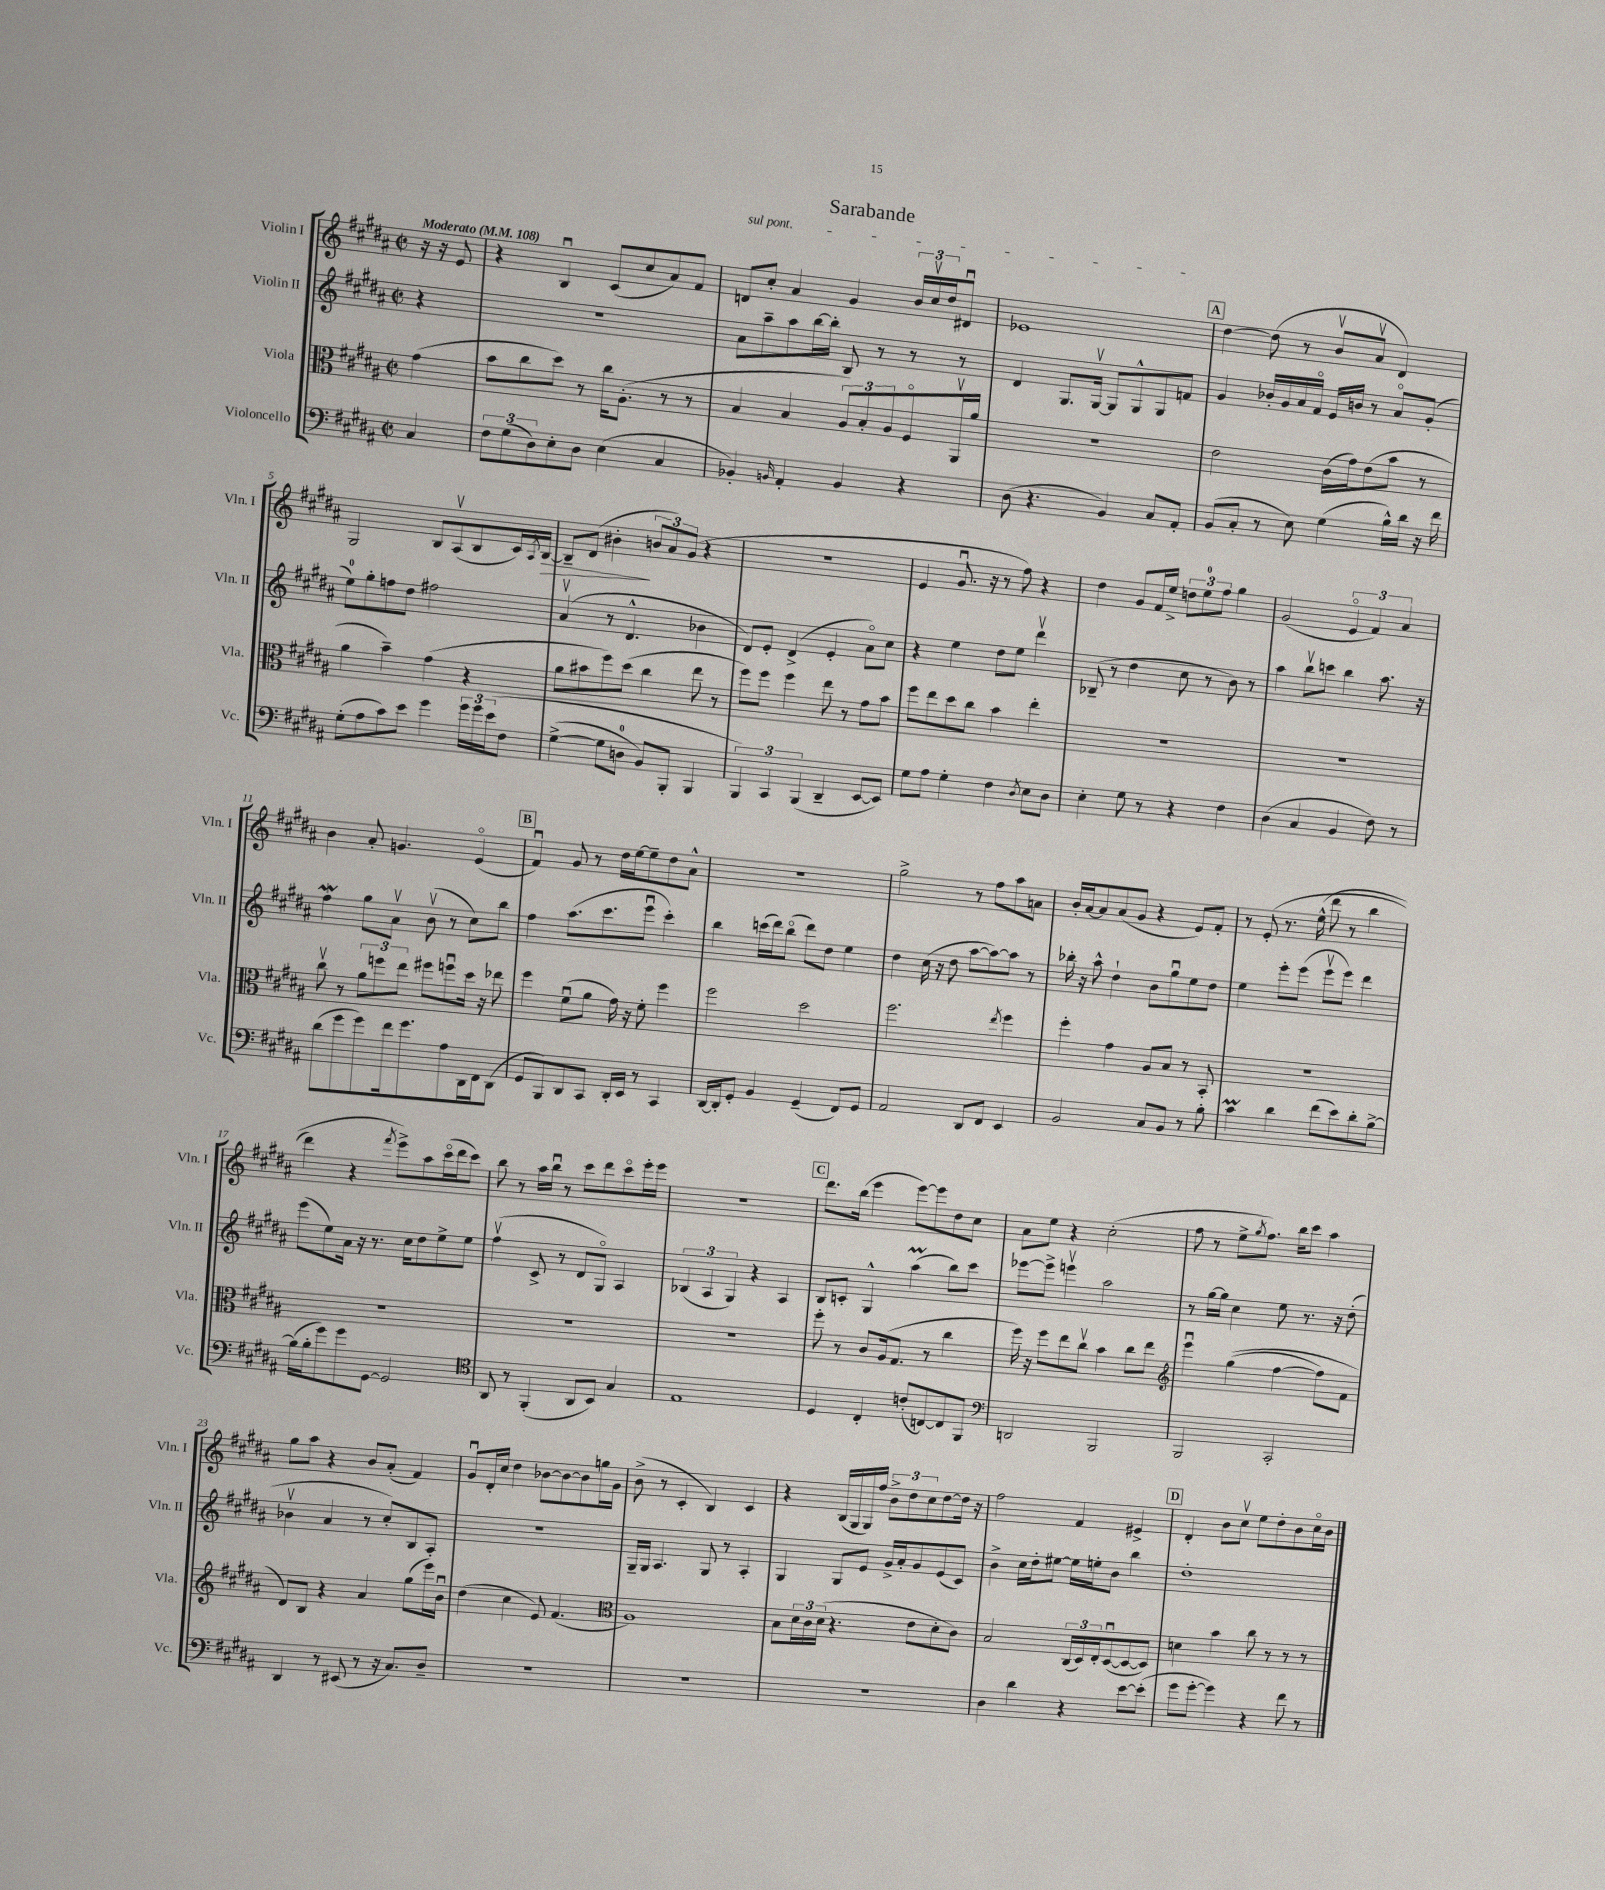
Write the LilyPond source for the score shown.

\header { title = "Sarabande" }
<<
\new StaffGroup <<
\new Staff = "s0" \with { instrumentName = "Violin I" shortInstrumentName = "Vln. I" } {
    \clef treble \key b \major \defaultTimeSignature \time 2/2 \partial 4 \tempo "Moderato" 4 = 108
    r16 r16 e'8 |
    r4 b4\downbow cis'8( cis''8 ais'8) fis'8 |
    \once \override TextSpanner.bound-details.left.text = \markup { \italic "sul pont." } d'8\startTextSpan cis''8-. ais'4 gis'4 \tuplet 3/2 { b'16 cis''16\upbow dis''16 } dis'8\downbow |
    ees'1\stopTextSpan |
    \mark \markup { \box "A" } dis''4~ dis''8( r8 b'8\upbow ais'8\upbow dis'4) |
    gis2 b8 ais8\upbow( b8 cis'16) \acciaccatura { ais8 } b16~\> |
    b8-- dis'8( bis'4-.\! \tuplet 3/2 { b'8 ais'8) gis'8( } r4 |
    R1 |
    e'4 gis'8.\downbow r16 r8 fis''8) r4 |
    dis''4 gis'8 fis'16 e''16-> \tuplet 3/2 { d''8 e''8-0 fis''8 } gis''4 |
    gis'2( \tuplet 3/2 { e'4\flageolet fis'4) ais'4 } |
    b'4 ais'8-. g'4. e'4\flageolet( |
    \mark \markup { \box "B" } fis'4\downbow) gis'8 r8 dis''16 e''16~ e''8-- dis''8 ais'8-^ |
    R1 |
    gis''2-> r8 fis''8 ais''8 a'8 |
    b'16-. ais'16~ ais'8 ais'8( gis'8 r4 e'8) fis'8-. |
    r8 e'8-.\( r8. e''16-^( dis'''8 r8 b''4 |
    dis'''4) r4 \acciaccatura { fis'''8 } e'''8->\) ais''8 cis'''16\flageolet( dis'''16 cis'''8) |
    b''8 r8 ais''16 b''16\downbow r8 cis'''8 dis'''8 cis'''8\flageolet e'''16-. e'''16 |
    r1 |
    \mark \markup { \box "C" } dis'''8. b''16( e'''4 e'''8~) e'''8 dis''8 cis''8 |
    ais'8 e''8 r4 cis''2-.( |
    fis''8 r8 e''8-> \acciaccatura { gis''8 } fis''8.) b''16 cis'''8 ais''4 |
    gis''8 ais''8 r4 b'8 ais'8-.( fis'4) |
    gis'8\downbow dis'16-. cis''16 dis''4 bes'8~ bes'8~ bes'8 g''16 gis'16 |
    b'8->( r8 cis'4-. b4) cis'4 |
    r4 b16( gis16 gis16) fis''16 \tuplet 3/2 { b'8-> dis''8 cis''8 } dis''8~ dis''16 r16 |
    fis''2 fis'4 eis'4-> |
    \mark \markup { \box "D" } dis'4-. b'8 cis''8\upbow e''8 dis''8-. b'8 cis''16\flageolet b'16 \bar "|." |
}
\new Staff = "s1" \with { instrumentName = "Violin II" shortInstrumentName = "Vln. II" } {
    \clef treble \key b \major \defaultTimeSignature \time 2/2 \partial 4
    r4 |
    R1 |
    ais'8 ais''8-- ais''8 b''16~ b''16-. b8 r8 r8 r8 |
    dis'4 gis8. gis16~\upbow gis8 gis8-^ gis8 f'8 |
    \mark \markup { \box "A" } gis'4 bes'16-. gis'16 ais'16 fis'16\flageolet e'16 b'16 r8 ais'8\flageolet gis'8-.( |
    e''8-0) gis''8-. f''8 dis''8 fis''2 |
    ais'4\upbow( r8 dis'4.-^ bes'4 |
    dis'8) e'8-. dis'4->( e'4-. ais'8\flageolet) cis''8 |
    r4 e''4 dis''8 e''8 dis'''4\upbow |
    bes8--( r8 dis''4 cis''8 r8 b'8) r8 |
    ais''4 b''8\upbow c'''8 b''4 ais''8. r16 |
    fis''4\mordent gis''8 ais'8\upbow b'8\upbow( r8 cis''8) b''8 |
    \mark \markup { \box "B" } fis''4 ais''8.( cis'''8. e'''8\downbow cis'''4-.) |
    b''4 c'''16( dis'''16) b''8\flageolet( dis'''8) dis''8 e''4 |
    dis''4 cis''16( r16 dis''8 ais''8~ ais''8~) ais''8 r8 |
    bes''16-. r16 ais''8-^ dis''4-! b'8 gis''8\downbow e''8 dis''8 |
    e''4 e'''8-. e'''8( e'''8\upbow e'''8) dis'''4 |
    e'''8( e''8) ais'16 r16 r8. cis''16 dis''8 e''8-> e''8 |
    fis''4\upbow( cis'8-> r8 dis'8 gis8\flageolet) ais4 |
    \tuplet 3/2 { bes4( ais4 gis4) } r4 ais4 |
    \mark \markup { \box "C" } b8 c'8-. gis4-^ ais''4\prall( b''8) cis'''8 |
    ees'''8~ ees'''8-> e'''4\upbow ais''2 |
    r8 gis''16~ gis''16 cis''4 e''8 r8. r16 dis''8-.( |
    bes'4\upbow ais'4 r8 cis''8-.) b8 ais8-. |
    r1 |
    gis16-- gis16 ais4. gis8 r8 ais4-. |
    gis4 gis8 e'8 gis'16-> ais'16-. gis'8 e'8( cis'8) |
    b'4-> cis''16 dis''16-. eis''8~ eis''16 e''16-. b'8 b''4 |
    \mark \markup { \box "D" } dis''1-. \bar "|." |
}
\new Staff = "s2" \with { instrumentName = "Viola" shortInstrumentName = "Vla." } {
    \clef alto \key b \major \defaultTimeSignature \time 2/2 \partial 4
    gis'4( |
    b'8 cis''8 dis''8) r8 cis''16 ais8.-.( r8 r8 |
    b4 b4 \tuplet 3/2 { ais8) b8-. ais8 } fis8\flageolet ais,16\upbow ais'16 |
    R1 |
    \mark \markup { \box "A" } e'2 cis'16( gis'16) e'8( b'8 r8 |
    ais'4 b'4--) gis'4( r4 |
    ais'8 bis'8 fis''8) dis''8( cis''4 e''8 r8 |
    fis''8) fis''8 fis''4 e''8 r8 gis'8 b'8 |
    fis''8 e''8 dis''8 cis''8 b'4 e''4-. |
    R1 |
    R1 |
    cis''8\upbow r8 \tuplet 3/2 { ais'8 f''8 e''8 } fis''8 f''8\downbow dis''16 r16 ees''8 |
    \mark \markup { \box "B" } fis''4 fis'8\downbow( ais'8 gis'16) r16 fis'8-. fis''4 |
    fis''2 dis''2 |
    fis''2. \acciaccatura { e''8 } fis''4 |
    fis''4-. gis'4 ais8 b8 r8 b,8-. |
    R1 |
    R1 |
    R1 |
    R1 |
    \mark \markup { \box "C" } fis''8-. r8 cis'8 ais16( gis8. r8 cis''4 |
    fis''16) r16 fis''8 e''8 cis''8\upbow b'4 cis''8 e''8 |
    \clef treble e'''4\downbow gis''4(\( fis''4~ fis''8) fis'8 |
    dis'8\) b8 r4 ais'4 gis''8( e'''16) b'16\downbow |
    dis''4( cis''4 e'8) fis'4.( |
    \clef alto ais1) |
    b8 \tuplet 3/2 { dis'16 cis'16 dis'16( } r4. e'8 dis'8-. cis'8) |
    b2 \tuplet 3/2 { cis16( dis16) e16-. } dis8~\downbow( dis8~ dis8) |
    \mark \markup { \box "D" } d'4 b'4 cis''8 r8 r8 r8 \bar "|." |
}
\new Staff = "s3" \with { instrumentName = "Violoncello" shortInstrumentName = "Vc." } {
    \clef bass \key b \major \defaultTimeSignature \time 2/2 \partial 4
    cis4 |
    \tuplet 3/2 { fis8 gis8( dis8) } e8-. dis8 e4( cis4 |
    bes,4-.) \grace { b,16 } ais,4-. b,4 r4 |
    dis8( r4. b,4) cis8 ais,8-. |
    \mark \markup { \box "A" } b,8( cis8-. r8 e8) gis4( b16-^) dis'16 r16 fis'16 |
    gis8-.( ais8 cis'8) e'8 gis'4 \tuplet 3/2 { gis'16 gis'16 e'16\( } fis8 |
    gis4~->( gis8 d8-0 b,8) b,,8-. b,,4 |
    \tuplet 3/2 { b,,4\) cis,4 b,,4( } dis,4-- e,8~ e,8) |
    gis8 ais8 gis4-. fis4 \acciaccatura { dis8 } e8 dis8 |
    e4-. gis8 r8 r4 fis4 |
    dis4( cis4 b,4 fis8) r8 |
    dis'8( gis'8 gis'8) fis'16 gis'8. ais8 dis,16 fis,16 dis,8( |
    \mark \markup { \box "B" } gis,8 b,,8) dis,8 cis,8 dis,16-. e,16 r8 cis,4 |
    dis,16~ dis,16-. gis,8-. b,4 gis,4--( fis,8) gis,8 |
    ais,2 dis,8 fis,8 e,4 |
    b,2 cis8 b,8 r8 b8-. |
    cis'4\prall dis'4 fis'8( e'8) dis'8-. b8~-> |
    b16( b16-. gis'8) gis'8 gis,8~ gis,2 |
    \clef tenor ais,8 r8 fis,4-.( ais,8 b,8) gis4 |
    e1 |
    \mark \markup { \box "C" } dis4 cis4-. c'8-.( c8~) c8 fis,8 |
    \clef bass d,2 b,,2 |
    b,,2 cis,2-. |
    dis,4 r8 eis,8( r8 r16 cis8.) dis8-- |
    R1 |
    R1 |
    R1 |
    dis4 dis'4 r4 e'8~ e'8-.( |
    \mark \markup { \box "D" } gis'8 gis'8~-. gis'4) r4 fis'8 r8 \bar "|." |
}
>>
>>
